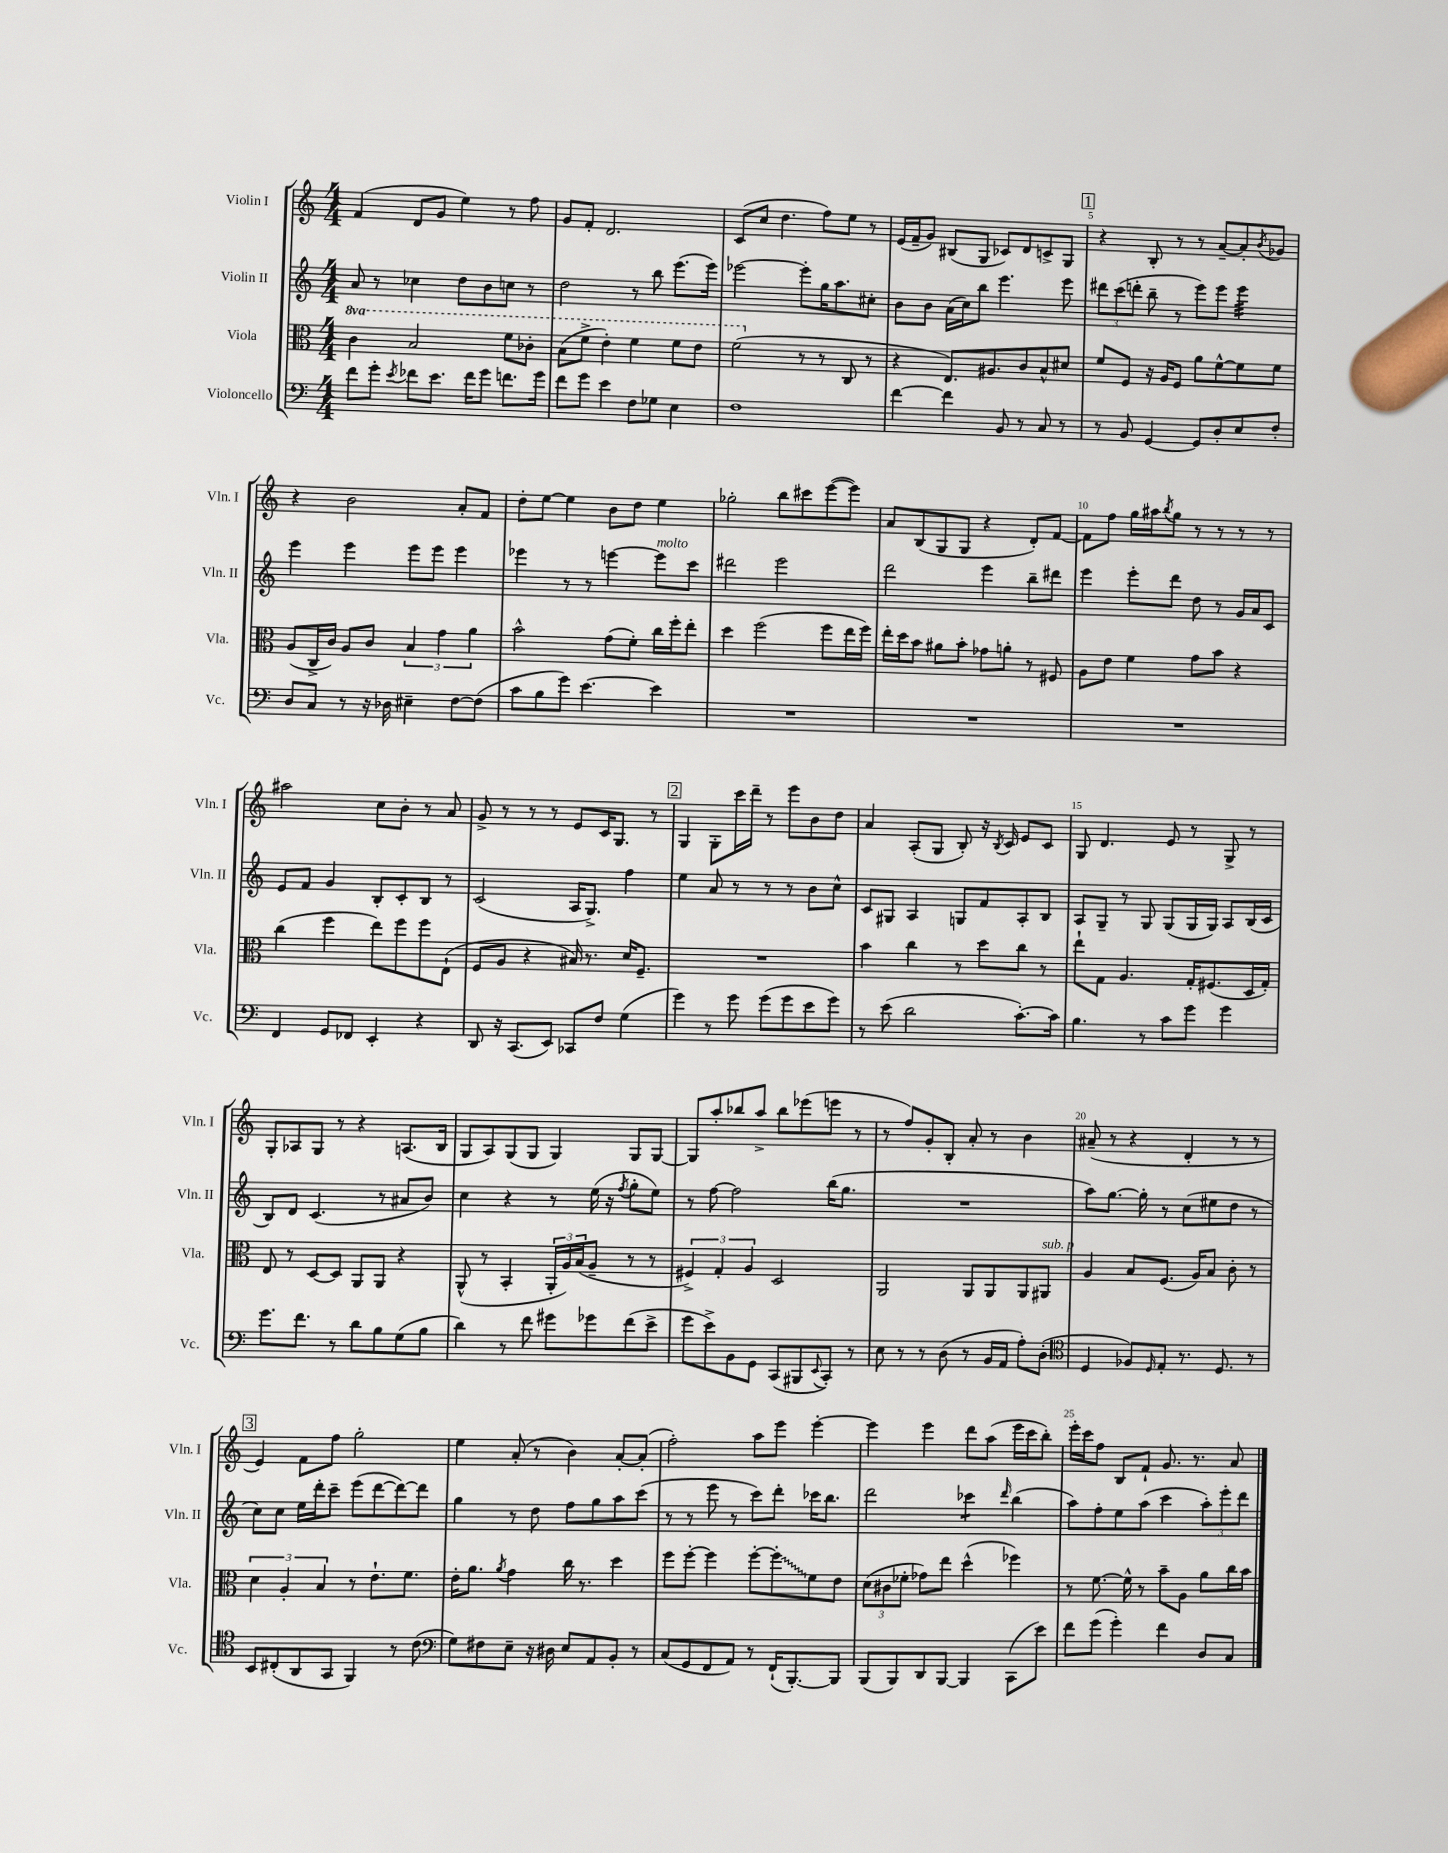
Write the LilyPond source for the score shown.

<<
\new StaffGroup <<
\new Staff = "s0" \with { instrumentName = "Violin I" shortInstrumentName = "Vln. I" } {
    \clef treble \key c \major \numericTimeSignature \time 4/4
    f'4( d'8 g'8 e''4) r8 f''8 |
    g'8 f'8-. d'2. |
    c'8( c''8 d''4. f''8) e''8 r8 |
    e'16( f'16-- g'8) bis8( g8 ces'8) d'8 c'8-> g8 |
    \mark \markup { \box "1" } r4 b8-. r8 r8 a'8~-- a'8-. \acciaccatura { b'8 } ges'8 |
    r4 b'2 a'8-. f'8 |
    d''8-. e''8~ e''4 b'8 d''8 e''4 |
    ges''2-. b''8 cis'''8 e'''8~( e'''8) |
    a'8 b8( g8 g8 r4 d'8-.) f'8~ |
    f'8 f''8 g''16 ais''16 \acciaccatura { b''8 } g''8 r8 r8 r8 r8 |
    ais''2 c''8 b'8-. r8 a'8 |
    g'8-> r8 r8 r8 e'8 c'16 g8. r8 |
    \mark \markup { \box "2" } g4 g8-. c'''16 d'''16-- r8 e'''8 b'8 d''8 |
    a'4 a8-.( g8 b8-.) r16 \acciaccatura { b8 } c'16 e'8 c'8 |
    g8 d'4. e'8 r8 g8-> r8 |
    g8-. aes8 g8 r8 r4 a8.( b16 |
    g8 a8) g8( g8 g4) g8 g8~ |
    g8 a''8-. bes''8 a''8-> bes''8 ees'''8( e'''8 r8 |
    r8 f''8) g'8-. b8-. a'8-. r8 b'4 |
    ais'8--( r8 r4 d'4-. r8 r8 |
    \mark \markup { \box "3" } e'4) f'8 f''8 g''2-. |
    e''4 a'8-.( r8 b'4) a'8~-. a'8-.( |
    f''2-.) a''8 e'''8 e'''4~-. |
    e'''4 e'''4 d'''8 a''8( e'''16 c'''16 b''8-.) |
    e'''16-. c'''16 f''8 b8 f'8-! g'8. r8. a'8 \bar "|." |
}
\new Staff = "s1" \with { instrumentName = "Violin II" shortInstrumentName = "Vln. II" } {
    \clef treble \key c \major \numericTimeSignature \time 4/4
    a'8 r8 ces''4 d''8 b'8 c''8 r8 |
    d''2 r8 b''8 e'''8.( e'''16) |
    ees'''2~ ees'''8-. g''16 a''8. cis''8-. |
    b'8 b'8 a'16( c''16) b''8 e'''4. e'''8 |
    \mark \markup { \box "1" } \tuplet 3/2 { dis'''8 c'''8( d'''8-. } b''8-- r8 e'''8) e'''8 e'''4:32 |
    e'''4 e'''4 e'''8 e'''8 e'''4 |
    ees'''4 r8 r8 e'''4~ e'''8^\markup { \italic "molto" } c'''8 |
    dis'''2 e'''2 |
    d'''2 e'''4 b''8-- dis'''8 |
    e'''4 e'''8-. d'''8 d''8 r8 g'16 a'16 c'8 |
    e'8 f'8 g'4 b8-. c'8-. b8 r8 |
    c'2( a16 g8.->) f''4 |
    \mark \markup { \box "2" } e''4 a'8 r8 r8 r8 b'8 c''8-^ |
    c'8 gis8 a4 g8 f'8 a8-. b8 |
    a8 g8-- r8 g8 g8( g16 g16) a8 b16( c'16 |
    b8) d'8 c'4.( r8 ais'8 b'8) |
    c''4 r4 r8 e''16( r16 \acciaccatura { f''8 } g''8-. e''8) |
    r8 f''8~ f''2 b''16( g''8. |
    R1 |
    a''8) g''8.~ g''16-. r8 c''8( eis''8 d''8 r8 |
    \mark \markup { \box "3" } c''8) c''8 e''16 d'''16-. c'''8-- e'''8( d'''8~ d'''8~) d'''8 |
    g''4 r8 d''8 f''8 g''8 a''8 c'''8( |
    r8 r8 e'''8 r8 c'''8) d'''8-. ces'''16 b''8. |
    d'''2 ces'''4:8 \grace { d'''16 } b''4( |
    a''8) f''8-. e''8 a''8( c'''4 \tuplet 3/2 { a''8-.) e'''8-. d'''8 } \bar "|." |
}
\new Staff = "s2" \with { instrumentName = "Viola" shortInstrumentName = "Vla." } {
    \clef alto \key c \major \numericTimeSignature \time 4/4 \set Staff.ottavationMarkups = #ottavation-simple-ordinals
    \ottava #1 c''4 b'2 f''8 ces''8-. |
    b'8( f''8-> e''4-.) f''4 f''8 e''8 |
    f''2( \ottava #0 r8 r8 c8 r8 |
    r4 e8.) ais8. c'8 b8-^ dis'8 |
    \mark \markup { \box "1" } f'8 f8 r16 a16 f8 a'8 f'8~-^ f'8 f'8 |
    a8( c16-> c'16) a8 c'8 \tuplet 3/2 { b4 g'4 a'4 } |
    b'2-^ g'8( f'8-.) c''16 f''16-. e''8-. |
    d''4 f''2( f''8 e''16 f''16) |
    e''16-. d''16 b'8 ais'8 b'8-. ges'8 a'8-. r8 fis8 |
    a8 e'8 f'4 g'8 b'8 r4 |
    c''4( f''4 e''8) f''8 f''8 e8-!( |
    f8 a8 r4 bis16) r8. d'16 f8.-- |
    \mark \markup { \box "2" } R1 |
    b'4 c''4 r8 d''8 c''8 r8 |
    e''8-! g8 a4. g16-. fis8.( d16 g16-.) |
    e8 r8 d8~ d8 a,8 a,8 r4 |
    a,8-^( r8 b,4-. \tuplet 3/2 { a,16-. a16) b16( } a8-- r8 r8 |
    \tuplet 3/2 { fis4->) g4-. a4 } d2 |
    a,2 a,8 a,8 a,8 ais,8^\markup { \italic "sub. p" } |
    a4 b8 f8.( a16) b8 c'8-. r8 |
    \mark \markup { \box "3" } \tuplet 3/2 { d'4 a4-. b4 } r8 e'8.-! f'8. |
    e'16-. a'8. \acciaccatura { a'8 } g'4 c''16 r8. d''4 |
    f''8 f''8~-. f''4 f''8~-. \once \override Glissando.style = #'zigzag f''8-.\glissando f'8 e'8 |
    \tuplet 3/2 { d'8( cis'8 fes'8-. } ges'8) e''8 d''4-^( fes''4) |
    r8 f'8.~ f'16-^ r8 b'8-- a8 a'8 c''16 b'16 \bar "|." |
}
\new Staff = "s3" \with { instrumentName = "Violoncello" shortInstrumentName = "Vc." } {
    \clef bass \key c \major \numericTimeSignature \time 4/4
    f'8 g'8-. \acciaccatura { e'8 } fes'8 e'8. fes'16 g'8 f'8. g'16 |
    f'8 g'8 e'4 f8 ges8 e4 |
    f1 |
    f'4~ f'4 b,8 r8 c8 r8 |
    \mark \markup { \box "1" } r8 b,8 g,4~ g,8 d8-. e8 f8-. |
    d8 c8 r8 r16 des16 eis4-- f8~ f8( |
    c'8 b8 g'8) e'4.~ e'4 |
    R1 |
    R1 |
    R1 |
    f,4 g,8 fes,8 e,4-. r4 |
    d,8 r16 c,8.( e,8) ces,8 f8 g4( |
    \mark \markup { \box "2" } g'4) r8 g'8 g'8( g'8 e'8 g'8) |
    r8 e'8( d'2 c'8.~-.) c'16 |
    b4. r8 c'8 g'8 g'4 |
    g'8. f'8. r8 d'8 b8 g8( b8 |
    d'4) r8 f'8 gis'8 ges'8 f'8( e'8-> |
    g'8 e'8->) b,8 g,8 c,8( bis,,8 \appoggiatura { e,8 } c,8-.) r8 |
    e8 r8 r8 d8( r8 b,16 a,16 a8-.) d8-.( |
    \clef tenor d4 fes8) \grace { d16 } e8-. r8. d8. r8 |
    \mark \markup { \box "3" } b,8 cis8-.( a,8 g,8 f,4) r8 c'8( |
    \clef bass g8) fis8 e8-- r16 dis16 e8 a,8 b,8-. r8 |
    c8( g,8 f,8 a,8) r8 f,16-!( b,,8.~-.) b,,8 |
    b,,8( b,,8) d,8 b,,8~ b,,4 c,8( e'8) |
    f'8 g'8( g'4-.) f'4 d8 c8 \bar "|." |
}
>>
>>
\layout { \context { \Score \override BarNumber.break-visibility = ##(#f #t #t) barNumberVisibility = #(every-nth-bar-number-visible 5) } }
